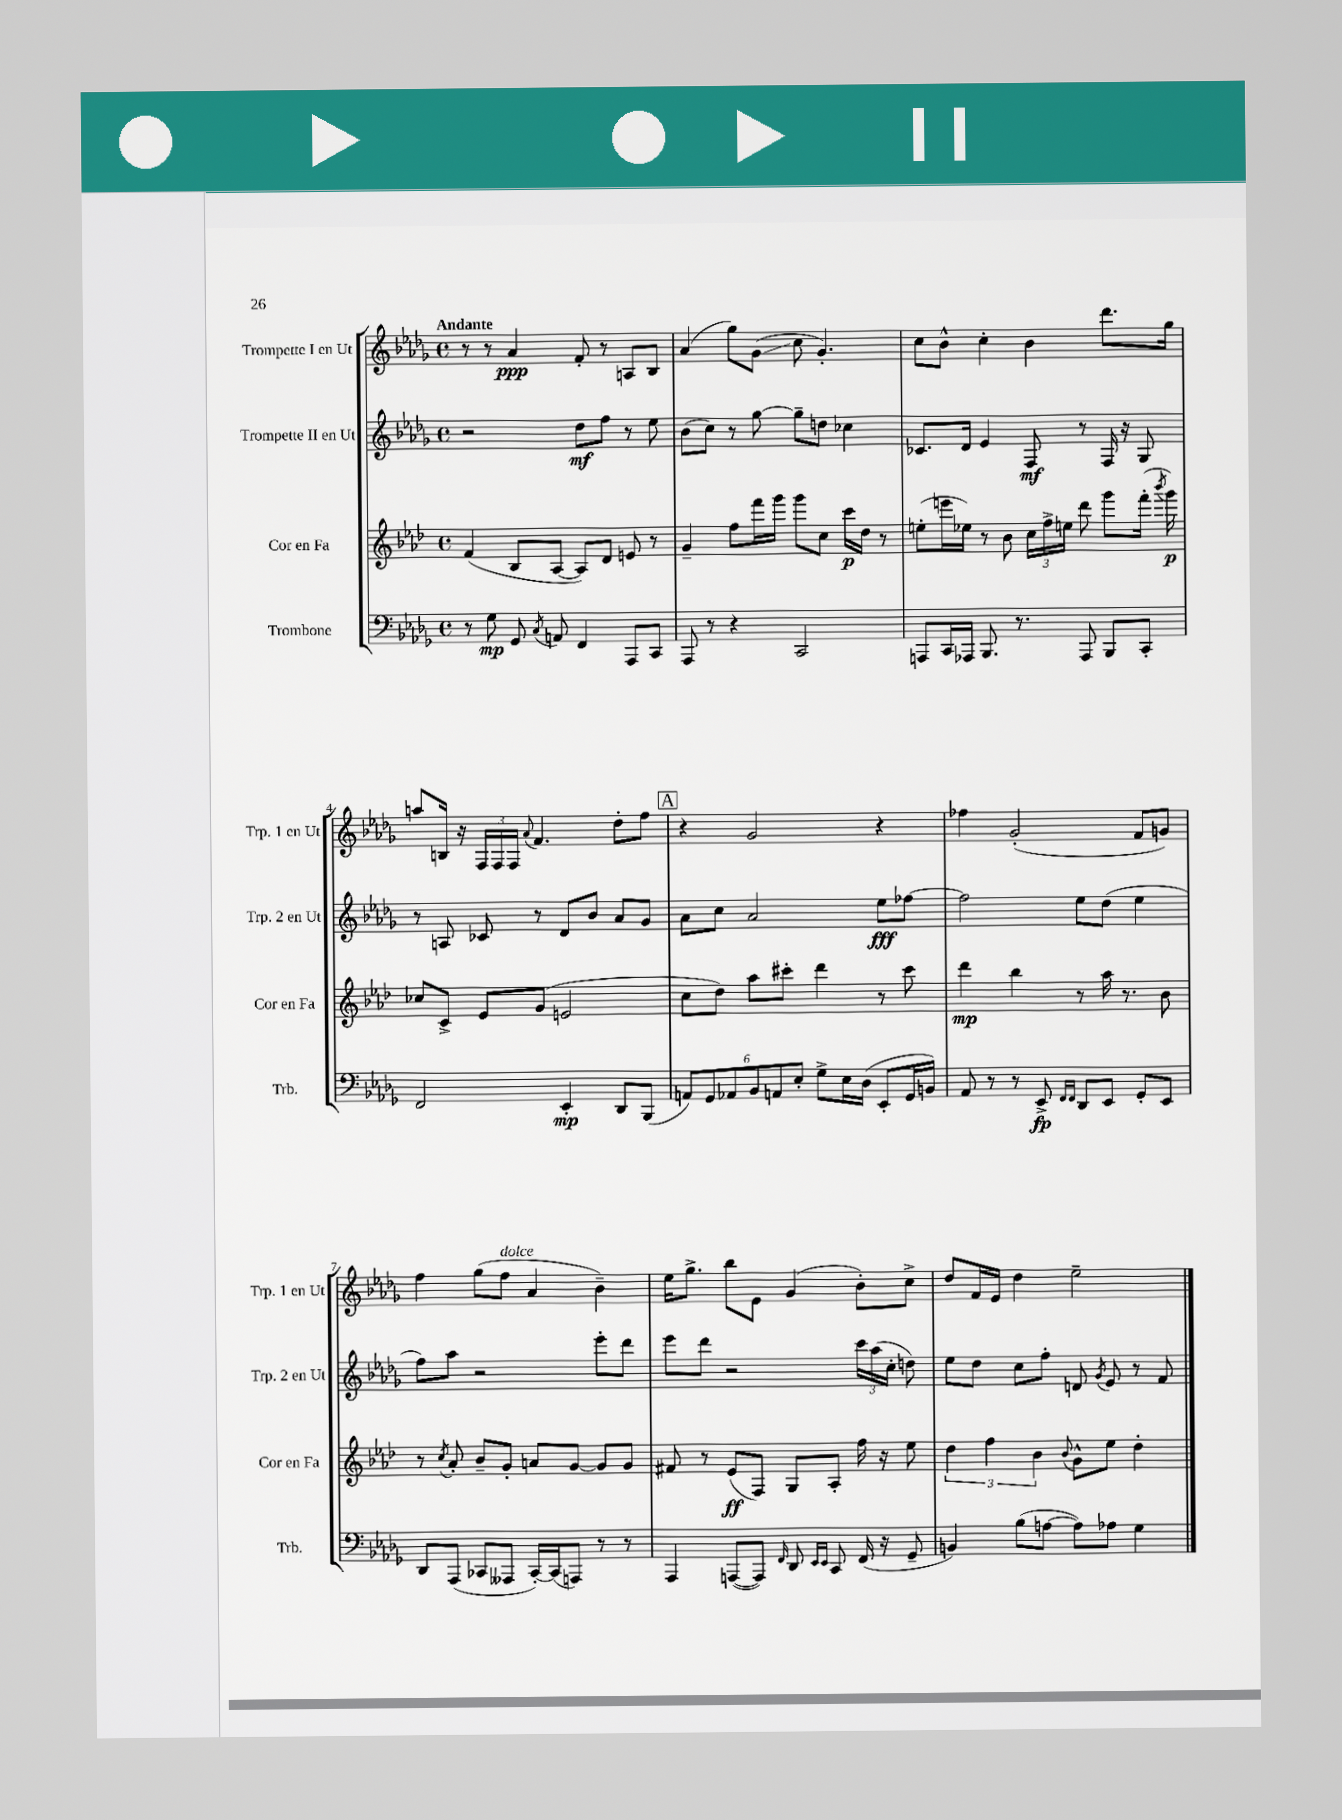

**kern	**kern	**kern	**kern
*staff4	*staff3	*staff2	*staff1
*clefF4	*clefG2	*clefG2	*clefG2
*k[b-e-a-d-g-]	*k[b-e-a-d-]	*k[b-e-a-d-g-]	*k[b-e-a-d-g-]
*M4/4	*M4/4	*M4/4	*M4/4
*met(c)	*met(c)	*met(c)	*met(c)
8r	(4f/	2r	8r
8G-\	.	.	8r
8GG-/	8B-/L	.	4a-/
8qC/	.	.	.
8AA/	[8A-/J	.	.
4FF/	8A-/]L)	8dd-\L	8f'/
.	8d-/J	8ff\J	8r
8AAA-/L	8e/	8r	8A/L
8CC/J	8r	8ee-\	8B-/J
=	=	=	=
8AAA-/	4g~/	(8b-\L	(4a-/
8r	.	8cc\J)	.
4r	8ff\L	8r	8gg-\L)
.	16fff\L	[8gg-\	(8g-\J
.	16ggg\JJ	.	.
2CC/	8ggg\L	8gg-~\]L	8cc\
.	8cc\J	8dd\J	4.g-'/)
.	16ccc\LL	4cc-\	.
.	16dd-\JJ	.	.
.	8r	.	.
=	=	=	=
8AAA/L	(8ee'\L	8.c-/L	8cc\L
16CC/L	16eee\L	.	8b-^^\J
16AAA-/JJ	16ee-\JJ)	16d-/Jk	.
8.BBB-/	8r	4e-/	4cc'\
.	8b-\	.	.
8.r	.	.	.
.	24cc\LL	8F/	4b-\
.	24ff^\	.	.
.	24ee\JJ	.	.
8AAA-/	8ddd-\	8r	.
8BBB-/L	8ggg\L	16F/	8.ddd-\L
.	.	16r	.
8CC'/J	(16fff'\Jk	8G-/	.
.	8qbbb-/	.	.
.	16ggg\)	.	16gg-\Jk
=	=	=	=
2FF/	8cc-/L	8r	8aa/L
.	8c^/J	8A/	16B/Jk
.	.	.	16r
.	8e-/L	8c-/	24F/LL
.	.	.	24F/
.	.	.	24F/JJ
.	.	.	8qqa-/
.	(8g/J	8r	4.f/
4EE-'/	2e/	8d-/L	.
.	.	8b-/J	.
8DD-/L	.	8a-/L	8dd-'\L
(8BBB-/J	.	8g-/J	8ff\J
=	=	=	=
12AA/L)	8cc\L	8a-\L	4r
12GG-/	.	.	.
.	8dd-\J)	8cc\J	.
12AA-/	.	.	.
12BB-/	8aa-\L	2a-/	2g-/
12AA/	.	.	.
.	8ccc#'\J	.	.
12E-'/J	.	.	.
8G-^\L	4ddd-\	.	.
16E-\L	.	.	.
(16D-\JJ	.	.	.
8EE-'/L	8r	8ee-\L	4r
16GG-/L	8ccc#\	[8ff-\J	.
16BB/JJ)	.	.	.
=	=	=	=
8AA-/	4ddd-\	2ff-\]	4ff-\
8r	.	.	.
8r	4bb-\	.	(2g-'/
8EE-^/	.	.	.
16qqFF/LL	.	.	.
16qqFF/JJ	.	.	.
8DD-/L	8r	8ee-\L	.
8EE-/J	16aa-\	(8dd-\J	.
.	8.r	.	.
8GG-'/L	.	4ee-\	8f/L
8EE-/J	8b-\	.	8g/J)
=	=	=	=
8DD-/L	8r	8ff\L)	4ff\
.	8qcc/	.	.
(8AAA-/J	8a-'/	8aa-\J	.
8CC-/L	8b-~/L	2r	(8gg-\L
8AAA--/J	8g'/J	.	8ff\J
[16CC-'/LL)	8a/L	.	4a-/
(16CC-/]J	.	.	.
8AAA/J)	[8g/J	.	.
8r	8g/]L	8eee-'\L	4b-~\)
8r	8g/J	8ddd-\J	.
=	=	=	=
4AAA-/	8f#/	8eee-\L	16ee-\LK
.	.	.	8.gg-^\J
.	8r	8ddd-\J	.
([8AAA/L	(8e-/L	2r	8bb-\L
8AAA/]J)	8F/J)	.	8e-\J
16qqFF/	.	.	.
8DD-/	8G/L	.	(4g-/
16qqEE-/LL	.	.	.
16qqEE-/JJ	.	.	.
8CC/	8A-'/J	.	.
(16FF/	16ff\	24ccc\LL	8b-'\L)
.	.	(24aa-\	.
16r	16r	.	.
.	.	24cc'\JJ	.
8GG-~/	8ee-\	8dd\)	8cc^\J
=	=	=	=
4BB/)	6dd-\	8ee-\L	8dd-/L
.	.	8dd-\J	16f/L
.	6ff\	.	.
.	.	.	16e-/JJ
(8B-\L	.	8cc\L	4dd-\
.	6b-\	.	.
[8A\J	.	8ff'\J	.
.	8qqb-/	.	.
8A\]L)	8g^^\L	8d/	2ee-~\
.	.	8qg-/	.
8A-\J	8ee-\J	8e-/	.
4G-\	4dd-'\	8r	.
.	.	8f/	.
==	==	==	==
*-	*-	*-	*-
